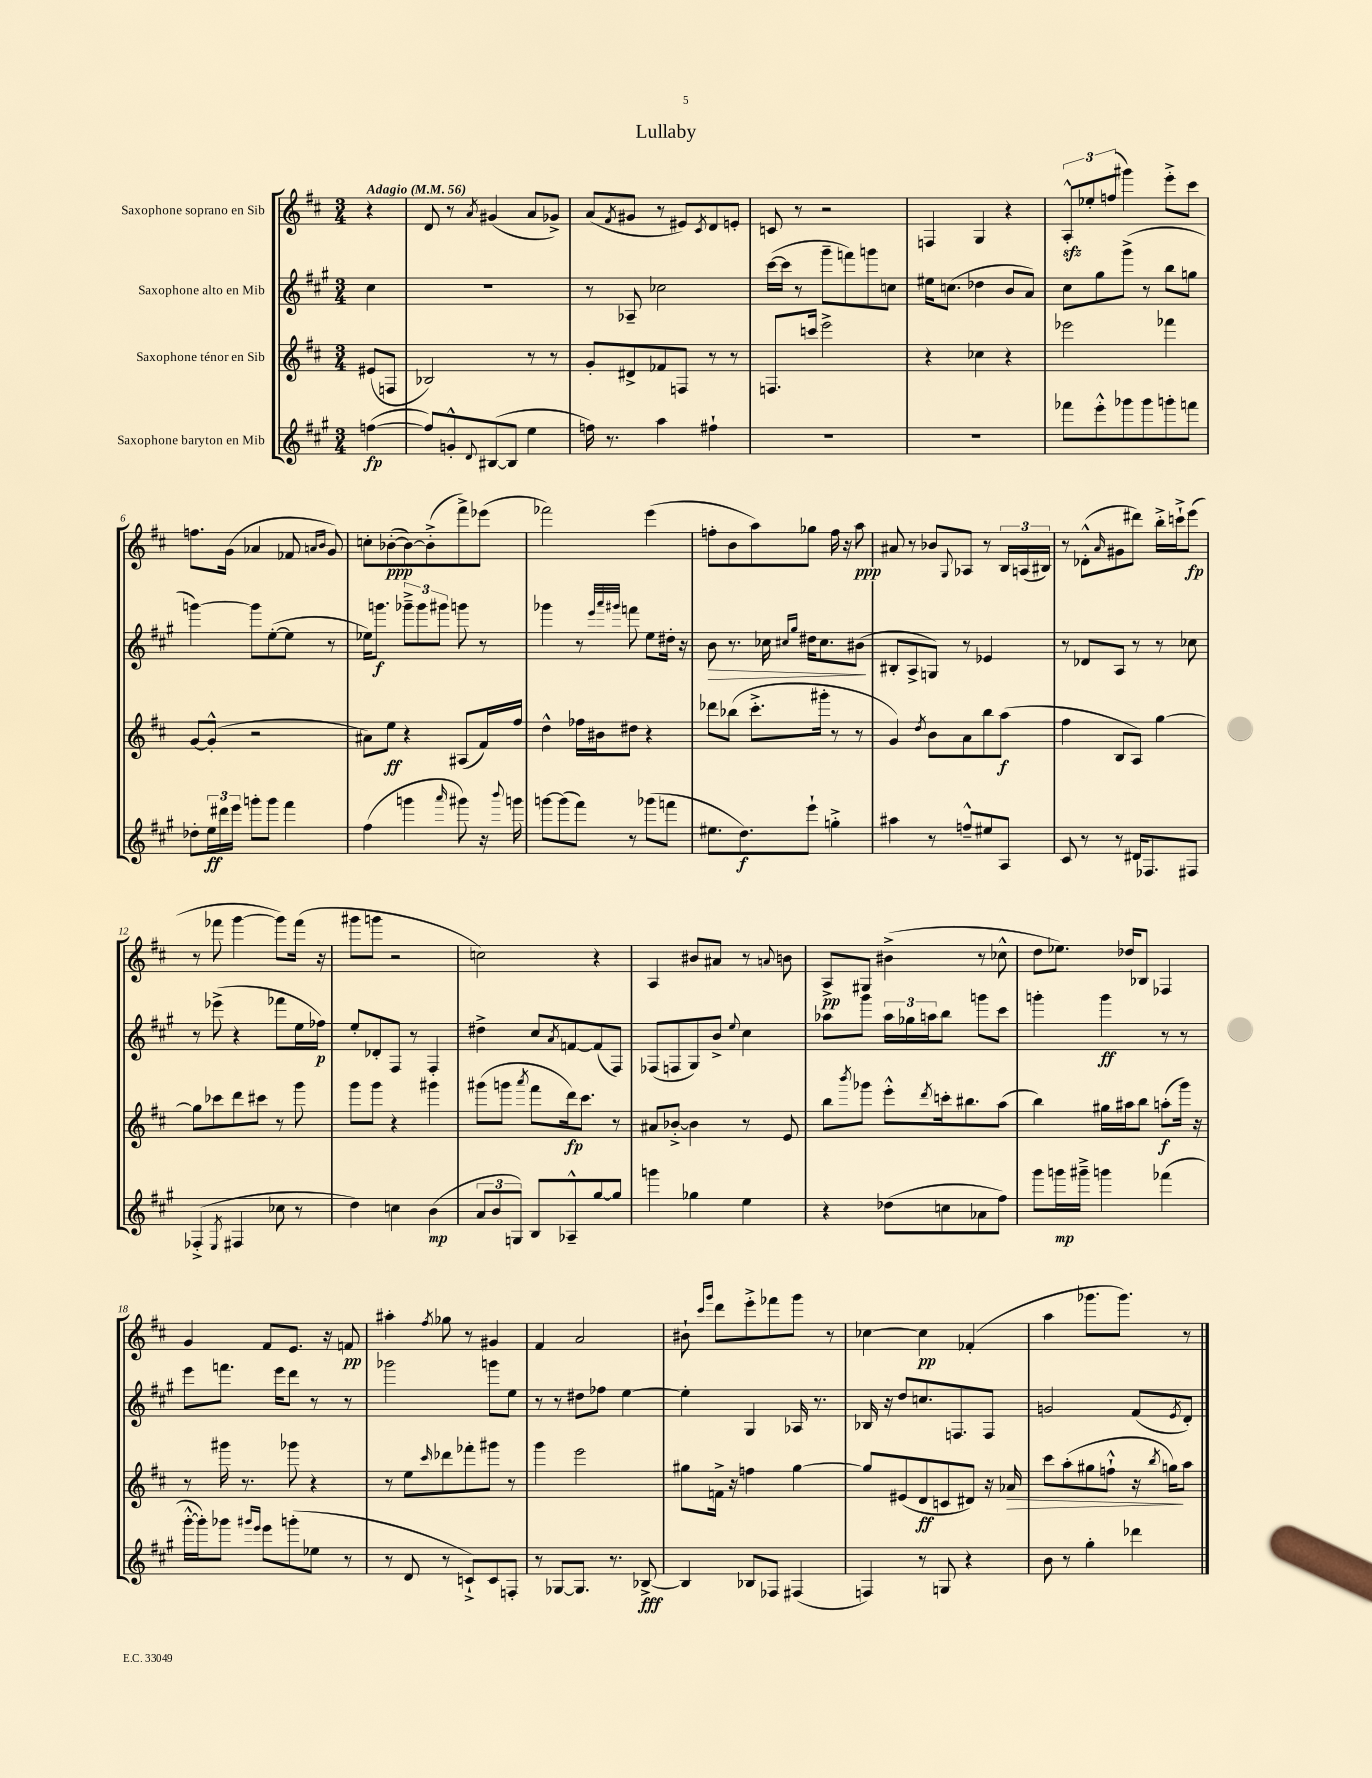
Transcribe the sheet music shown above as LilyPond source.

\header { title = "Lullaby" }
<<
\new StaffGroup <<
\new Staff = "s0" \with { instrumentName = "Saxophone soprano en Sib" } {
    \clef treble \key d \major \numericTimeSignature \time 3/4 \partial 4 \tempo "Adagio" 4 = 56
    r4 |
    d'8 r8 \acciaccatura { a'8 } gis'4( a'8 ges'8->) |
    a'8( \acciaccatura { fis'8 } gis'8 r8 eis'8) \acciaccatura { cis'8 } d'8 e'8-. |
    c'8 r8 r2 |
    f4 g4 r4 |
    \tuplet 3/2 { a8-.-^\sfz ees''8-. f''8( } gis'''4) e'''8-.-> cis'''8 |
    f''8. g'16( aes'4 fes'8 \grace { a'16 b'16 } g'8) |
    c''8-. bes'8~-.\ppp( bes'8~) bes'8-.->( fis'''8->) ees'''8( |
    fes'''2) e'''4( |
    f''8-. b'8 a''8) ges''8 f''16 r16 a''8\ppp |
    ais'8 r8 bes'8 \appoggiatura { g8 } aes8 r8 \tuplet 3/2 { b16 a16( bis16) } |
    r8 des'8-.-^( \grace { a'16 } gis'8 dis'''8) b''16-.-> c'''16-!-> e'''8\fp( |
    r8 fes'''8 g'''4~ g'''8) fes'''16( r16 |
    gis'''8 g'''8 r2 |
    c''2) r4 |
    a4 bis'8 ais'8 r8 \appoggiatura { a'8 } b'8 |
    a8->\pp gis8 bis'4->( r8 ces''8-^ |
    d''8 ees''8.) des''16 bes8 fes4 |
    g'4 fis'8 e'8. r16 f'8\pp |
    ais''4-. \acciaccatura { fis''8 } ges''8 r8 gis'4 |
    fis'4 a'2 |
    bis'8-! \grace { cis'''16 g'''16 } d'''8 e'''8-.-> fes'''8 g'''8 r8 |
    ces''4~ ces''4\pp fes'4-.( |
    a''4 ges'''8. ges'''8.) r8 \bar "|." |
}
\new Staff = "s1" \with { instrumentName = "Saxophone alto en Mib" } {
    \clef treble \key a \major \numericTimeSignature \time 3/4 \partial 4
    cis''4 |
    R2. |
    r8 aes8-- ces''2 |
    cis'''16~( cis'''16 r8 gis'''8-- f'''8) g'''8 c''8 |
    eis''16 c''8.( des''4 b'8 a'8) |
    cis''8 gis''8 gis'''8->( r8 b''8 g''8 |
    g'''4~) g'''8 e''8~-.( e''8 r8 |
    ees''16) g'''8.\f \tuplet 3/2 { ges'''8---> ges'''8 gis'''8 } g'''8 r8 |
    ges'''4 r8 \grace { e'''32 a'''32 gis'''32 } f'''8 e''8 dis''16-. r16 |
    b'8\> r8. ces''16 \grace { cis''16 gis''16 } dis''16 cis''8. bis'8\!( |
    bis8-. a8-> g8) r8 ees'4 |
    r8 des'8 a8 r8 r8 ces''8 |
    r8 ees'''8->( r4 fes'''8 e''16 fes''16\p) |
    e''8-. des'8-. fis8 r8 fis4-. |
    dis''4-> cis''8 \acciaccatura { a'8 } f'8~ f'8( fis8) |
    fes8( f8 gis8) b'8-> \appoggiatura { e''8 } cis''4 |
    aes''8 gis'''8 \tuplet 3/2 { aes''16 ges''16 a''16 } b''8 g'''8 cis'''8 |
    g'''4-. g'''4\ff r8 r8 |
    e'''8 f'''8. e'''16 d'''8 r8 r8 |
    ges'''2 g'''8 e''8 |
    r8 r8 dis''8 fes''8 e''4~ |
    e''4-. gis4 aes16 r8. |
    bes16 r16 d''8 c''8. f8. f8 |
    g'2 fis'8( \acciaccatura { e'8 } d'8-.) \bar "|." |
}
\new Staff = "s2" \with { instrumentName = "Saxophone ténor en Sib" } {
    \clef treble \key d \major \numericTimeSignature \time 3/4 \partial 4
    eis'8( f8 |
    bes2) r8 r8 |
    g'8-. dis'8-> fes'8 f8 r8 r8 |
    f8. c'''16 e'''2-> |
    r4 ces''4 r4 |
    ees'''2 fes'''4 |
    g'8~ g'8-.-^( r2 |
    ais'8) e''8\ff r4 ais8( fis'16) fis''16 |
    d''4-^ fes''16 bis'16 dis''8 r4 |
    des'''8 bes''8( cis'''8.-.-> gis'''16-. r8 r8 |
    g'4) \acciaccatura { d''8 } b'8 a'8 b''8 a''8\f( |
    fis''4 b8 a8) g''4~ |
    g''8 ces'''8 d'''8 cis'''8 r8 g'''8 |
    g'''8 g'''8 r4 gis'''4 |
    gis'''8( g'''8 \acciaccatura { a'''8 } fis'''8 d'''16\fp) cis'''8. r8 |
    ais'8 bes'8~-.-> bes'4 r8 e'8 |
    b''8 \acciaccatura { b'''8 } ges'''8 e'''8-.-^ \acciaccatura { d'''8 } c'''16-. bis''8. a''8( |
    b''4) gis''16 ais''16 b''8 a''8-.\f( g'''16) r16 |
    r8 gis'''16 r8. ges'''8 r4 |
    r8 e''8 \grace { cis'''16 } des'''8 fes'''8-. gis'''8 r8 |
    g'''4 e'''2 |
    gis''8 f'16-> r16 f''4 gis''4~ |
    gis''8 eis'8( d'8\ff c'8 dis'8) r16 aes'16\> |
    cis'''8 a''8-.( gis''8 f''8-!-^ r16 \acciaccatura { b''8 } g''16\!) a''8 \bar "|." |
}
\new Staff = "s3" \with { instrumentName = "Saxophone baryton en Mib" } {
    \clef treble \key a \major \numericTimeSignature \time 3/4 \partial 4
    f''4~\fp( |
    f''8) g'8-.-^ \appoggiatura { d'8 } bis8~( bis8 e''4 |
    f''16) r8. a''4 fis''4-! |
    R2. |
    R2. |
    fes'''8 e'''8-.-^ ges'''8 ges'''8 g'''8-. f'''8 |
    des''8-. \tuplet 3/2 { e''16\ff dis'''16 e'''16 } g'''8-. g'''8 fis'''4 |
    fis''4( g'''4 \grace { a'''16 } gis'''8) r16 \appoggiatura { b'''8 } g'''16 |
    g'''8~ g'''8( fis'''8) r8 ges'''8( f'''8 |
    eis''8. d''8.\f) e'''8-! g''4-.-> |
    ais''4 r8 f''8---^ eis''8 a8 |
    cis'8 r8 r8 dis'16 fes8. fis8 |
    fes4-.->( \acciaccatura { e8 } fis4 ces''8 r8 |
    d''4) c''4 b'4\mp( |
    \tuplet 3/2 { a'8 b'8 g8) } b8 aes8---^ gis''8~ gis''8 |
    g'''4 ges''4 e''4 |
    r4 des''8( c''8 aes'8 fis''8) |
    gis'''8 g'''16\mp gis'''16---> g'''4 fes'''4( |
    gis'''16~-.-^ gis'''16-.) ges'''8 \grace { gis'''16 e'''16 } e'''8 g'''8-.( ees''8 r8 |
    r8 d'8 r8 c'8-!->) c'8 f8-. |
    r8 ges8~ ges8. r8. bes8~->\fff |
    bes4 bes8 fes8 fis4( |
    f4) r8 g8 r4 |
    b'8 r8 gis''4-. des'''4 \bar "|." |
}
>>
>>
